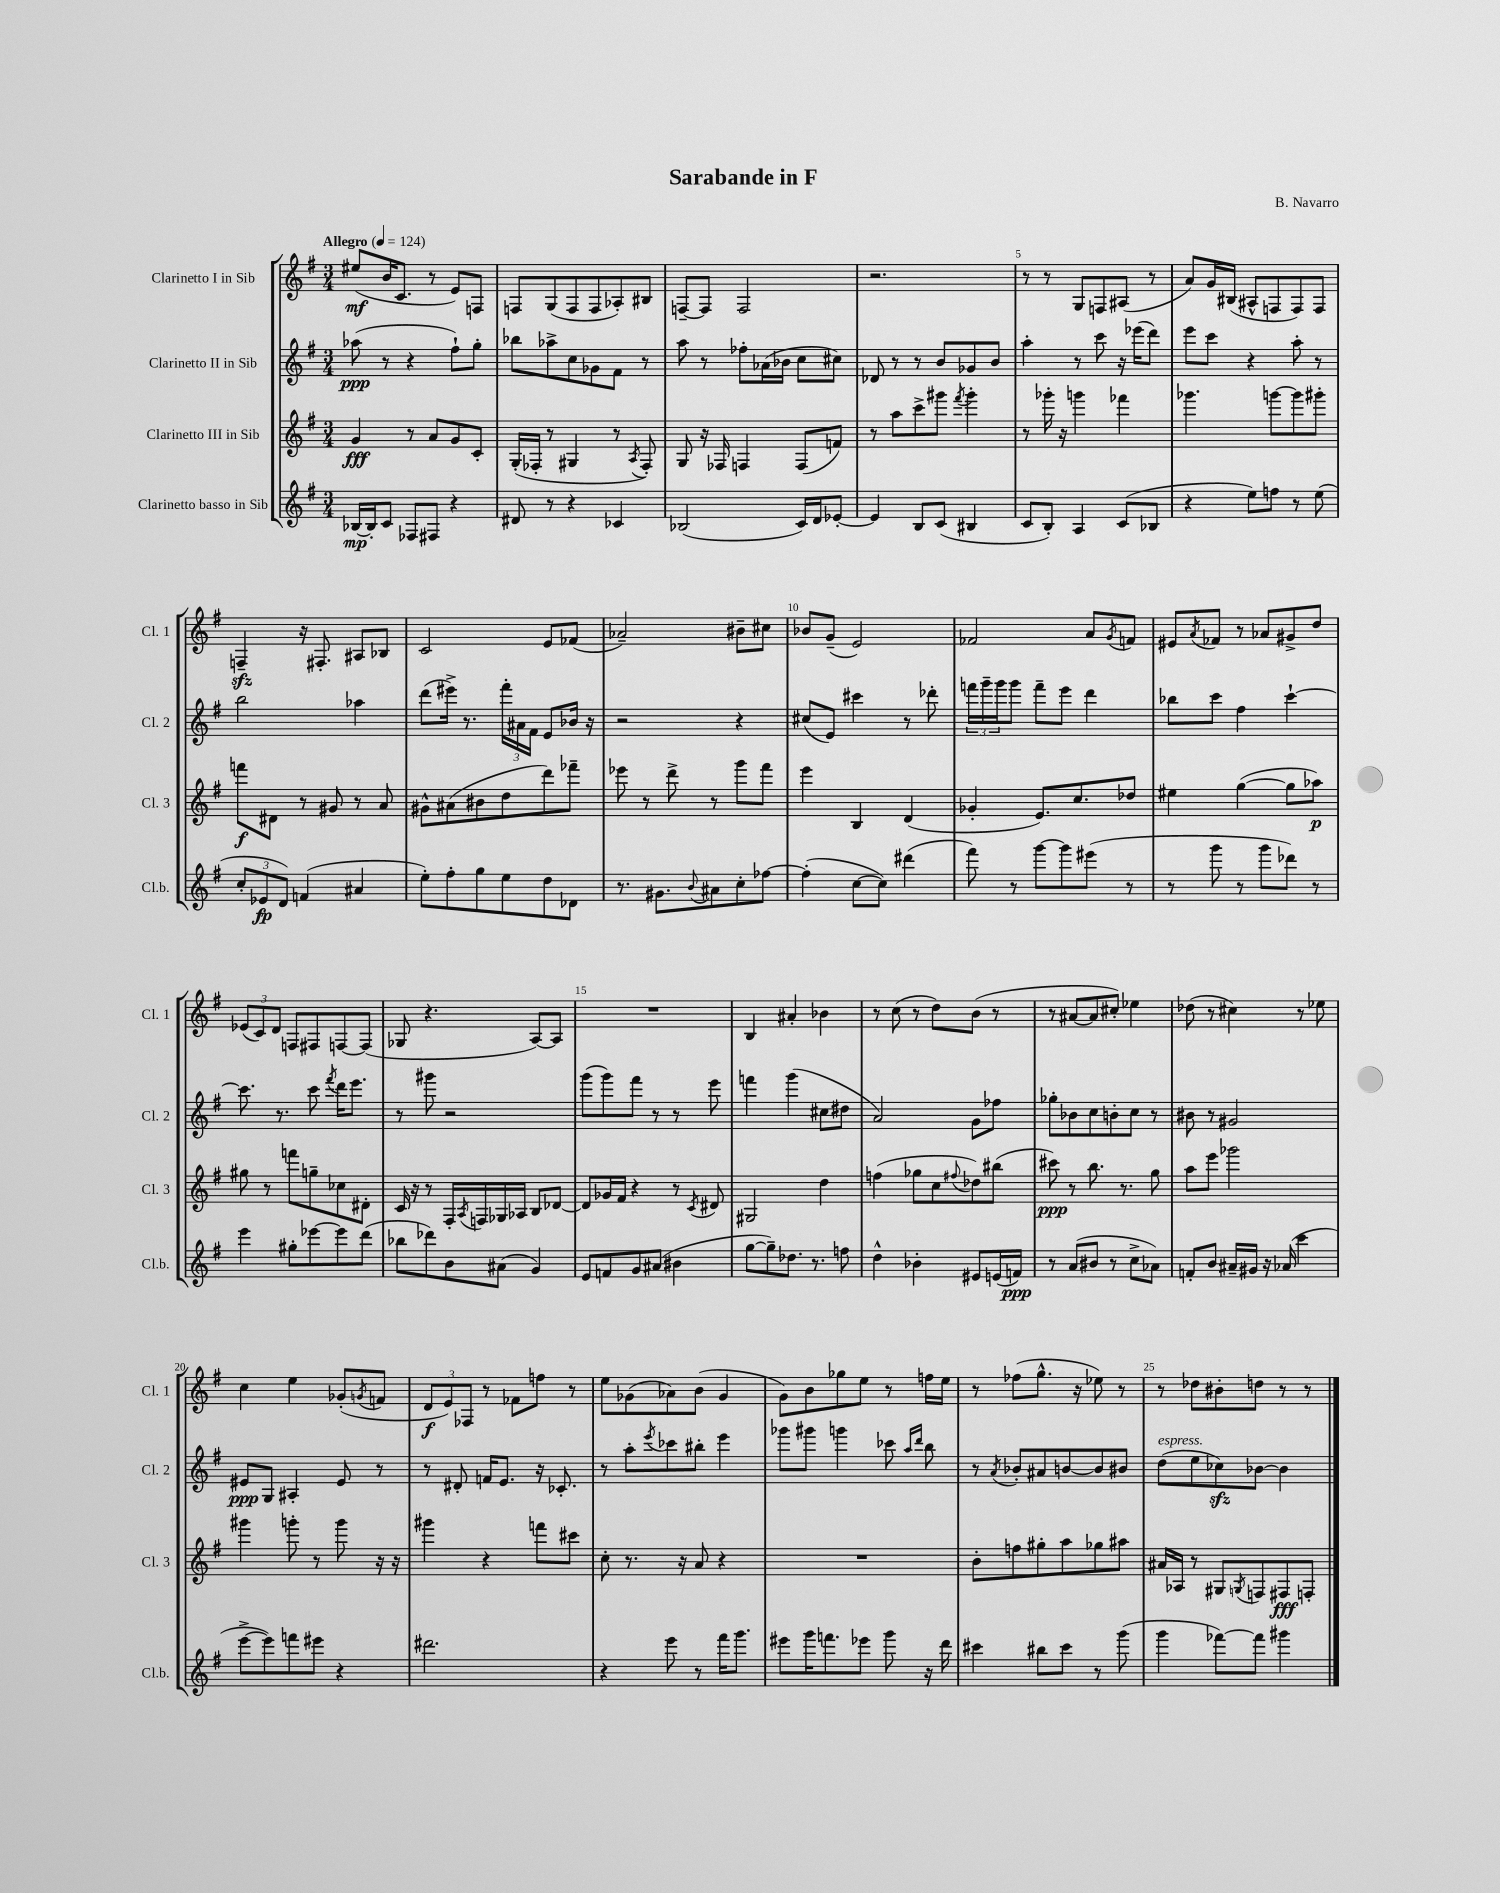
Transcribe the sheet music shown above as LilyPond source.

\header { title = "Sarabande in F" composer = "B. Navarro" }
<<
\new StaffGroup <<
\new Staff = "s0" \with { instrumentName = "Clarinetto I in Sib" shortInstrumentName = "Cl. 1" } {
    \clef treble \key g \major \numericTimeSignature \time 3/4 \tempo "Allegro" 4 = 124
    eis''8\mf( b'16 c'8. r8 e'8) f8 |
    f8 g8( f8 f8 aes8-.) bis8 |
    f8~-- f8 f2 |
    r2. |
    r8 r8 g8 f8 ais8( r8 |
    a'8) g'16 bis16( ais8-^ f8 f8) f8 |
    f4--\sfz r16 fis8.-. ais8 bes8 |
    c'2 e'8 fes'8( |
    aes'2--) bis'8-- cis''8 |
    bes'8 g'8--( e'2) |
    fes'2 a'8 \acciaccatura { g'8 } f'8 |
    eis'8 \acciaccatura { a'8 } fes'8 r8 aes'8 gis'8-> d''8 |
    \tuplet 3/2 { ees'8( c'8) d'8 } f8 fis8 f8~ f8( |
    ges8 r4. a8~) a8 |
    R2. |
    b4 ais'4-. bes'4 |
    r8 c''8( r8 d''8) b'8( r8 |
    r8 ais'8~ ais'8 cis''8-.) ees''4 |
    des''8( r8 cis''4) r8 ees''8 |
    c''4 e''4 ges'8-.( \acciaccatura { g'8 } f'8 |
    \tuplet 3/2 { d'8\f e'8) fes8 } r8 fes'8 f''8 r8 |
    e''8 ges'8( aes'8) b'8( ges'4 |
    g'8) b'8 ges''8 e''8 r8 f''16 e''16 |
    r8 fes''8( g''8.-^ r16 ees''8) r8 |
    r8 des''8 bis'8-. d''8 r8 r8 \bar "|." |
}
\new Staff = "s1" \with { instrumentName = "Clarinetto II in Sib" shortInstrumentName = "Cl. 2" } {
    \clef treble \key g \major \numericTimeSignature \time 3/4
    aes''8\ppp( r8 r4 fis''8-!) g''8-. |
    bes''8 aes''8-> c''8 ges'8 fis'8 r8 |
    a''8 r8 fes''8-. aes'16( bes'16 c''8 cis''8) |
    des'8 r8 r8 b'8 ges'8 b'8 |
    a''4-. r8 c'''8 r16 ees'''16( d'''8) |
    e'''8 c'''8 r4 a''8-. r8 |
    b''2 aes''4 |
    d'''8( eis'''16->) r8. \tuplet 3/2 { fis'''16-. ais'16 fis'16 } e'8 bes'16 r16 |
    r2 r4 |
    cis''8( e'8) cis'''4 r8 des'''8-. |
    \tuplet 3/2 { f'''16 g'''16-- g'''16 } g'''8 f'''8-- e'''8 d'''4 |
    bes''8 c'''8 fis''4 c'''4~-! |
    c'''8. r8. c'''8 \acciaccatura { fis'''8 } d'''16 e'''8. |
    r8 gis'''8 r2 |
    g'''8( g'''8) fis'''8 r8 r8 e'''8 |
    f'''4 g'''4( cis''8 dis''8 |
    a'2) g'8 fes''8 |
    ges''8-. bes'8 c''8 b'8-. c''8 r8 |
    bis'8 r8 gis'2 |
    eis'8\ppp g8 ais4-. eis'8 r8 |
    r8 dis'8-. f'16 e'8. r16 ces'8.-. |
    r8 a''8-. \acciaccatura { e'''8 } ces'''8 bis''8-. e'''4 |
    ges'''8 gis'''8 g'''4 ces'''8 \grace { a''16 d'''16 } b''8 |
    r8 \acciaccatura { a'8 } bes'8-. ais'8 b'8~ b'8 bis'8 |
    d''8^\markup { \italic "espress." }( e''8 ces''8\sfz) bes'8~ bes'4 \bar "|." |
}
\new Staff = "s2" \with { instrumentName = "Clarinetto III in Sib" shortInstrumentName = "Cl. 3" } {
    \clef treble \key g \major \numericTimeSignature \time 3/4
    g'4\fff r8 a'8 g'8 c'8-. |
    g16-.( fes16-. r8 gis4 r8 \acciaccatura { a8 } fes8-.) |
    g8 r16 fes16 f4 f8( f'8) |
    r8 a''8 c'''8-> gis'''8 \acciaccatura { fis'''8 } gis'''4-. |
    r8 ges'''16-. r16 g'''4 fes'''4 |
    ges'''4. g'''8~ g'''8 gis'''8-. |
    f'''8\f dis'8 r8 gis'8 r8 a'8 |
    gis'8-^ ais'8( bis'8 d''8 d'''8) fes'''8-- |
    ees'''8 r8 d'''8-> r8 g'''8 fis'''8 |
    e'''4 b4 d'4( |
    ges'4-. e'8.) c''8. des''8 |
    eis''4 g''4~( g''8 aes''8\p) |
    gis''8 r8 f'''8 g''8-- ces''8 dis'8-. |
    c'16 r16 r8 fis16-. \acciaccatura { a8 } f16 ges16 aes16 b8 des'8~ |
    des'8 ges'16 fis'16 r4 r8 \acciaccatura { c'8 } dis'8 |
    gis2 d''4 |
    f''4( ges''8 c''8 \appoggiatura { fis''8 } des''8) bis''8( |
    cis'''8\ppp) r8 b''8. r8. g''8 |
    a''8 e'''8 ges'''2 |
    gis'''4 g'''8-. r8 g'''8 r16 r16 |
    gis'''4 r4 f'''8 cis'''8 |
    c''8-. r8. r16 a'8 r4 |
    R2. |
    b'8-. f''8 gis''8-. a''8 ges''8 ais''8 |
    ais'16 aes16 r8 gis8 \acciaccatura { g8 } f8 fis8\fff f8-. \bar "|." |
}
\new Staff = "s3" \with { instrumentName = "Clarinetto basso in Sib" shortInstrumentName = "Cl.b." } {
    \clef treble \key g \major \numericTimeSignature \time 3/4
    bes16~\mp bes16-. c'8 fes8 fis8 r4 |
    dis'8 r8 r4 ces'4 |
    bes2( c'16) d'16 ees'8~-. |
    ees'4 b8 c'8( bis4 |
    c'8 b8-.) a4 c'8( bes8 |
    r4 e''8) f''8 r8 e''8( |
    \tuplet 3/2 { c''8-. ees'8\fp d'8) } f'4( ais'4 |
    e''8-.) fis''8-. g''8 e''8 d''8 des'8 |
    r8. gis'8. \appoggiatura { b'8 } ais'8 c''8-. fes''8~ |
    fes''4-.( c''8~ c''8) dis'''4( |
    fis'''8) r8 g'''8~ g'''8 eis'''8( r8 |
    r8 g'''8 r8 g'''8 des'''8) r8 |
    e'''4 gis''8-. ees'''8~ ees'''8 d'''8( |
    bes''8 des'''8) b'8 ais'8( g'4) |
    e'8 f'8 g'8 ais'8( bis'4 |
    g''8~ g''8--) des''8. r8. f''8 |
    d''4-^ bes'4-. eis'8 e'16( f'16\ppp) |
    r8 a'8( bis'8 r8 c''8-> aes'8) |
    f'8-. b'8 ais'16-- gis'16 r16 aes'16( c'''4 |
    e'''8~-> e'''8) f'''8 eis'''8 r4 |
    dis'''2. |
    r4 e'''8 r8 fis'''16 g'''8. |
    eis'''8 g'''16 f'''8. ees'''8 g'''8 r16 d'''16 |
    cis'''4 bis''8 cis'''8 r8 g'''8( |
    g'''4 fes'''8~) fes'''8 gis'''4 \bar "|." |
}
>>
>>
\layout { \context { \Score \override BarNumber.break-visibility = ##(#f #t #t) barNumberVisibility = #(every-nth-bar-number-visible 5) } }
